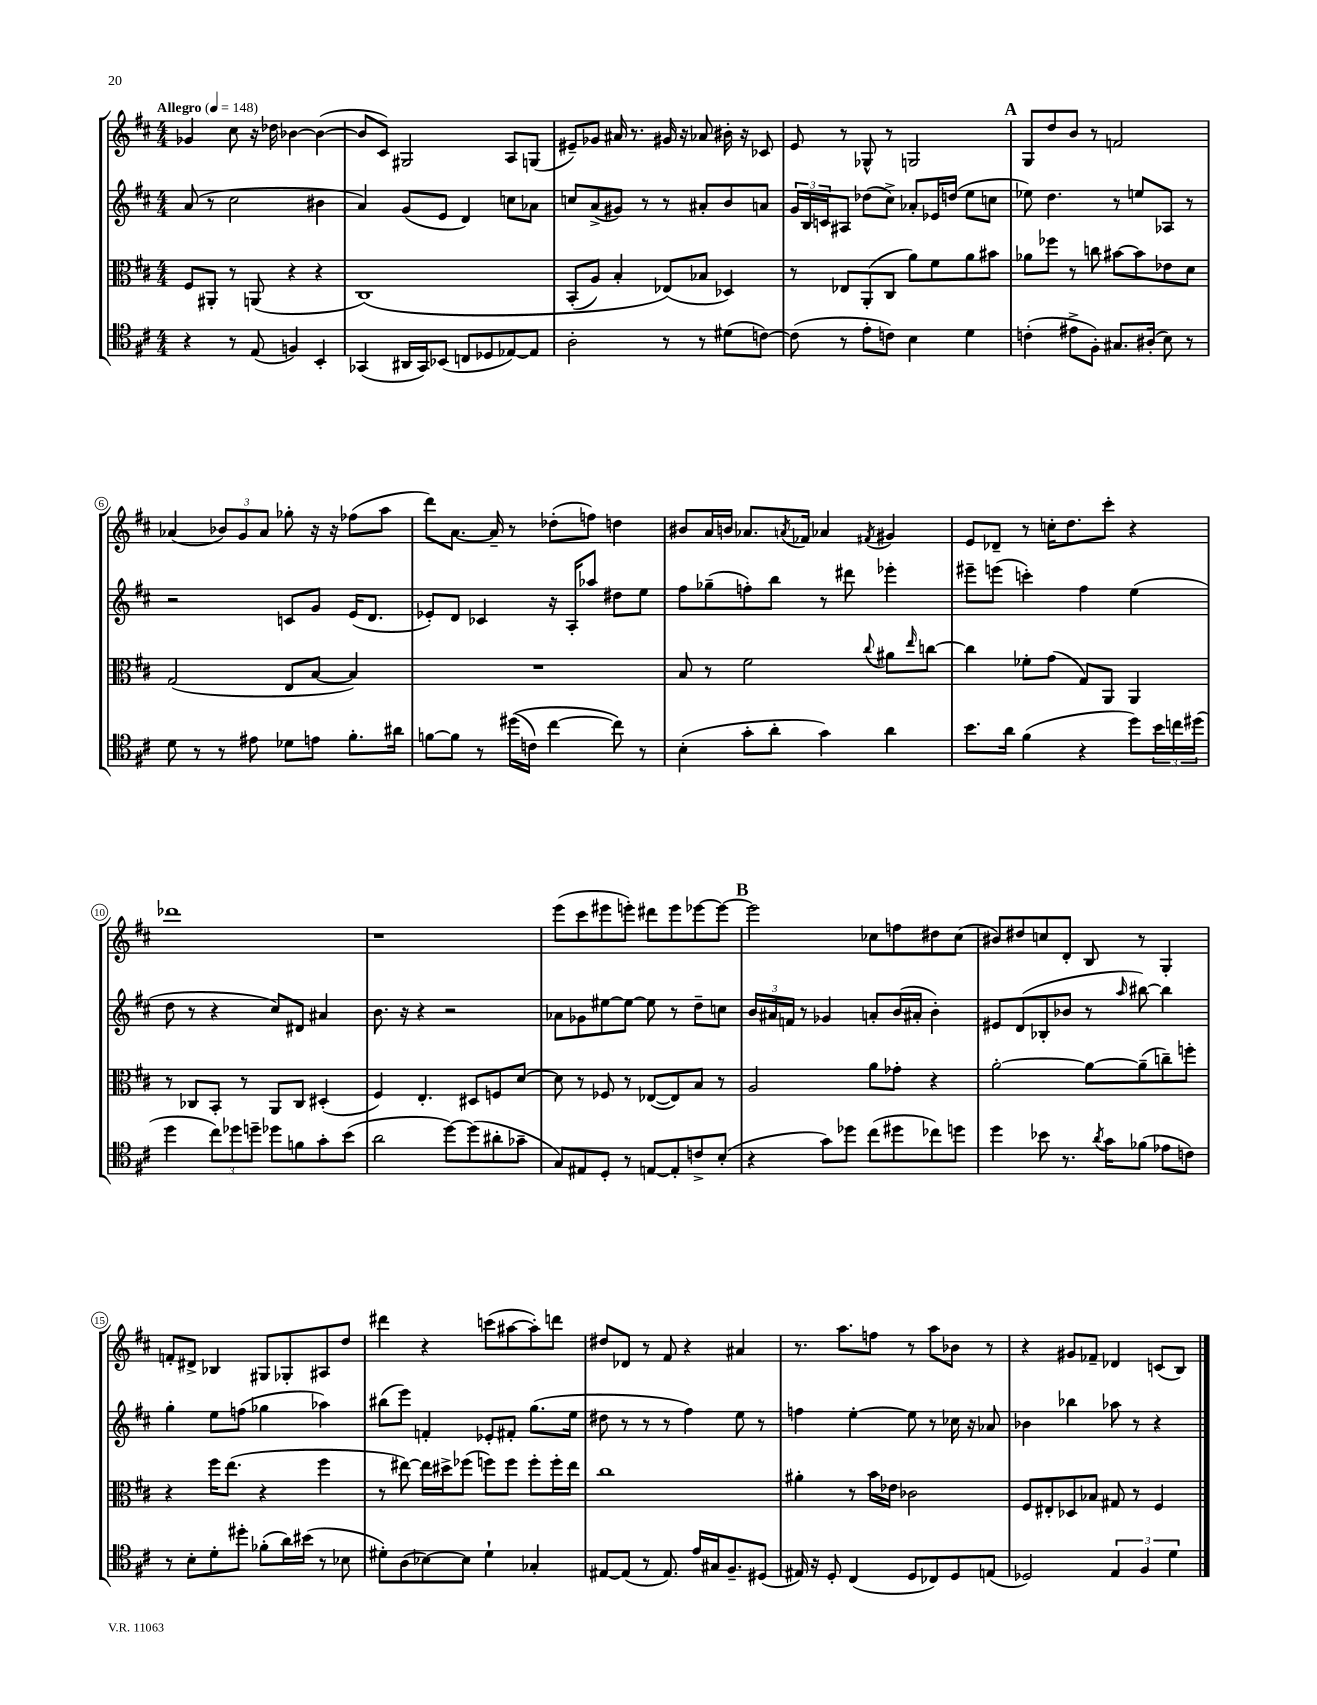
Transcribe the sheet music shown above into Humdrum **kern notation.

**kern	**kern	**kern	**kern
*staff4	*staff3	*staff2	*staff1
*clefC4	*clefC3	*clefG2	*clefG2
*k[f#c#]	*k[f#c#]	*k[f#c#]	*k[f#c#]
*M4/4	*M4/4	*M4/4	*M4/4
*MM148	*MM148	*MM148	*MM148
4r	8F#/L	(8a/	4g-/
.	8AA#'/J	8r	.
8r	8r	2cc#\	8cc#\
(8E/	(8AA/	.	16r
.	.	.	16dd-\
4F/)	4r	.	[4b-\
4BB'/	4r	4b#\	(4b-\_
=	=	=	=
(4GG-/	&(1C#)	4a/)	8b-/]L
.	.	.	8c#/J)
16AA#/LL	.	(8g/L	2G#/
16GG-/J)	.	.	.
(8BB-/J	.	8e/J	.
8C/L	.	4d/)	.
8D-/	.	.	.
[8E-/)	.	8cc\L	8A/L
8E-/]J	.	8a-\J	(8G/J
=	=	=	=
2A'\	(8BB'/L	8cc/L	8e#~/L)
.	8A/J)	(8a^/	8g-/J
.	4B'/	8g#/J)	16a#/
.	.	.	8.r
.	.	8r	.
8r	(8E-/L&)	8r	16g#/
.	.	.	16r
8r	8B-/J	8a#'/L	8a-/
(8d#\L	4D-/)	8b/	16b#'\
.	.	.	16r
[8c\J)	.	8a/J	8c-/
=	=	=	=
(8c\]	8r	24g/LL	8e/
.	.	24B/	.
.	.	24c/J	.
8r	8E-/L	8A#/J	8r
8e'\L	(8AA'/	(8dd-\L	8G-^^/
8c\J)	8C#/J	8cc#^\J)	8r
4B\	8a\L)	8a-'/L	2G/
.	8f#\	16e-/L	.
.	.	(16dd/JJ	.
4d\	8a\	8ee\L	.
.	8b#\J	8cc\J	.
=	=	=	=
(4c'\	8a-\L	8ee-\)	8G/L
.	8ff-\J	4.dd\	8dd/
8e#^\L	8r	.	8b/J
8F#'\J)	8cc\	.	8r
8.G#/L	[8b#\L	8r	2f/
.	8b#\]	8ee/L	.
(16A#'/Jk	.	.	.
8B\)	8e-\	8A-/J	.
8r	8d\J	8r	.
=	=	=	=
8d\	(2G/	2r	(4a-/
8r	.	.	.
8r	.	.	12b-/L)
.	.	.	12g/
8e#\	.	.	.
.	.	.	12a-/J
8d-\L	8E/L	8c/L	8gg-'\
8e\J	[8B/J	8g/J	16r
.	.	.	16r
8.f#'\L	4B/])	(16e/LK	(8ff-\L
.	.	8.d/J	.
.	.	.	8aa\J
16a#\Jk	.	.	.
=	=	=	=
[8f\L	1r	8e-'/L)	8ddd\L)
8f\]J	.	8d/J	[8.a\J
8r	.	4c-/	.
.	.	.	16a~/]
&((16dd#\LL	.	.	8r
16c\JJ)	.	.	.
[4cc#\	.	16r	(8dd-'\L
.	.	16A'/LK	.
.	.	8aa-/J	8ff\J)
8cc#\]&)	.	8dd#\L	4dd\
8r	.	8ee\J	.
=	=	=	=
(4B'\	8B/	8ff#\L	8b#/L
.	8r	(8gg-~\	16a/L
.	.	.	16b/JJ
8g'\L	2f#\	8ff'\)	8.a-/L
8a'\J	.	8bb\J	.
.	.	.	8qa/
.	.	.	16f-/Jk
4g\)	.	8r	4a-/
.	.	8ddd#\	.
.	8qqcc#/	.	8qf#/
4a\	8a#\L	4eee-'\	4g#/
.	16qqee/	.	.
.	[8cc\J	.	.
=	=	=	=
8.b\L	4cc\]	8eee#~\L	8e/L
.	.	(8eee\J	8d-~/J
16a\Jk	.	.	.
(4f#\	8f-'\L	4ccc'\)	8r
.	(8g\J	.	16cc'\LK
.	.	.	8.dd\
4r	8G/L)	4ff#\	.
.	8AA/J	.	8ccc#'\J
8dd\L)	4AA/	(4ee\	4r
24b\L	.	.	.
24cc\	.	.	.
(24dd#\JJ	.	.	.
=	=	=	=
4dd\	8r	8dd\	1ddd-
.	8C-/L	8r	.
12cc#\L)	8BB'/J	4r	.
12dd-\	.	.	.
.	8r	.	.
12dd~\J	.	.	.
8dd-\L	8AA/L	8cc#/L)	.
8f\	8C-/J	8d#/J	.
8g'\	(4D#'/	4a#/	.
(8b\J	.	.	.
=	=	=	=
2a\	4F#/)	8.b\	1r
.	.	16r	.
.	4.E'/	4r	.
[8dd\L)	.	2r	.
(8dd\]	8D#/L	.	.
8a#'\	8F/	.	.
8g-~\J	[8d/J	.	.
=	=	=	=
8G/L)	8d\]	8a-\L	(8eee\L
8E#/	8r	8g-\	8ccc#\
8D'/J	8F-/	[8ee#\	8eee#\
8r	8r	8ee#\_J	8eee'\J)
[8E/L	([8E-/L	8ee#\]	8ddd#\L
8E'/]	8E-/])	8r	8eee\
8c^/	8B/J	8dd~\L	[8eee-\
(8B'/J	8r	8cc\J	8eee-\_J
=	=	=	=
4r	2A/	24b/LL	2eee-\]
.	.	24a#/	.
.	.	24f/JJ	.
.	.	8r	.
8g\L)	.	4g-/	.
8dd-\J	.	.	.
(8cc#\L	8a\L	8a'/L	8cc-\L
8dd#\	8g-'\J	(16b/L	8ff\
.	.	16a#'/JJ	.
8cc-\)	4r	4b'\)	8dd#\
8dd\J	.	.	(8cc-\J
=	=	=	=
4dd\	[2a'\	8e#/L	8b#/L)
.	.	(8d/	8dd#/
8b-\	.	8B-'/	8cc/
8.r	.	8b-/J	8d'/J
.	8a\_L	8r	8B/
8qa/	.	.	.
16g\LK	.	.	.
.	.	16qqaa/	.
(8f-\J	(8a~\]	[8bb#\)	8r
8e-\L	8cc~\)	4bb#\]	4G'/
8c\J)	8ff'\J	.	.
=	=	=	=
8r	4r	4gg'\	8f'/L
8B'\L	.	.	8d#^/J
8d'\	16ff#\LK	8ee\L	4B-/
.	(8.ee\J	.	.
8dd#'\J	.	(8ff\J	.
(8f-'\L	4r	4gg-\	8G#/L
16a\L)	.	.	8G-'/
(16b#\JJ	.	.	.
8r	4ff#\	4aa-\)	8A#/
8B-\	.	.	8dd/J
=	=	=	=
8d#'\L)	8r	(8bb#\L	4ddd#\
(8A\	[8ee#\)	8eee\J)	.
[8B-\)	16ee#\]LL	4f'/	4r
.	16dd#^\J	.	.
8B-\]J	(8ff-\J	.	.
4d#`\	8ff\L)	8e-'/L	(8ccc\L
.	8ff\J	8f#'/J	[8aa#\
4G-'/	8ff'\L	(8.gg\L	8aa#'\])
.	16ff'\L	.	8ddd\J
.	16ee#\JJ	16ee\Jk	.
=	=	=	=
[8E#/L	1cc#	8dd#\	8dd#/L
(8E#/]J	.	8r	8d-/J
8r	.	8r	8r
8.E#/)	.	8r	8f#/
.	.	4ff#\)	4r
16e/LL	.	.	.
16G#/J	.	.	.
8.F#~/	.	.	.
.	.	8ee\	4a#/
(8D#/J	.	8r	.
=	=	=	=
16E#/)	4a#'\	4ff\	8.r
16r	.	.	.
8D'/	.	.	.
.	.	.	8.aa\L
(4C#/	8r	[4ee'\	.
.	16b\LL	.	8ff\J
.	16e-\JJ	.	.
8D/L	2c-\	8ee\]	8r
8C-/)	.	8r	8aa\L
8D/	.	16cc-\	8b-\J
.	.	16r	.
(8E/J	.	8a-/	8r
=	=	=	=
2D-/)	8F#/L	4b-\	4r
.	8E#'/	.	.
.	8D-/	4bb-\	8g#/L
.	8B-/J	.	8f-~/J
6E/	8G#/	8aa-\	4d-/
.	8r	8r	.
6F#/	.	.	.
.	4F#/	4r	(8c/L
6d\	.	.	.
.	.	.	8B/J)
==	==	==	==
*-	*-	*-	*-
